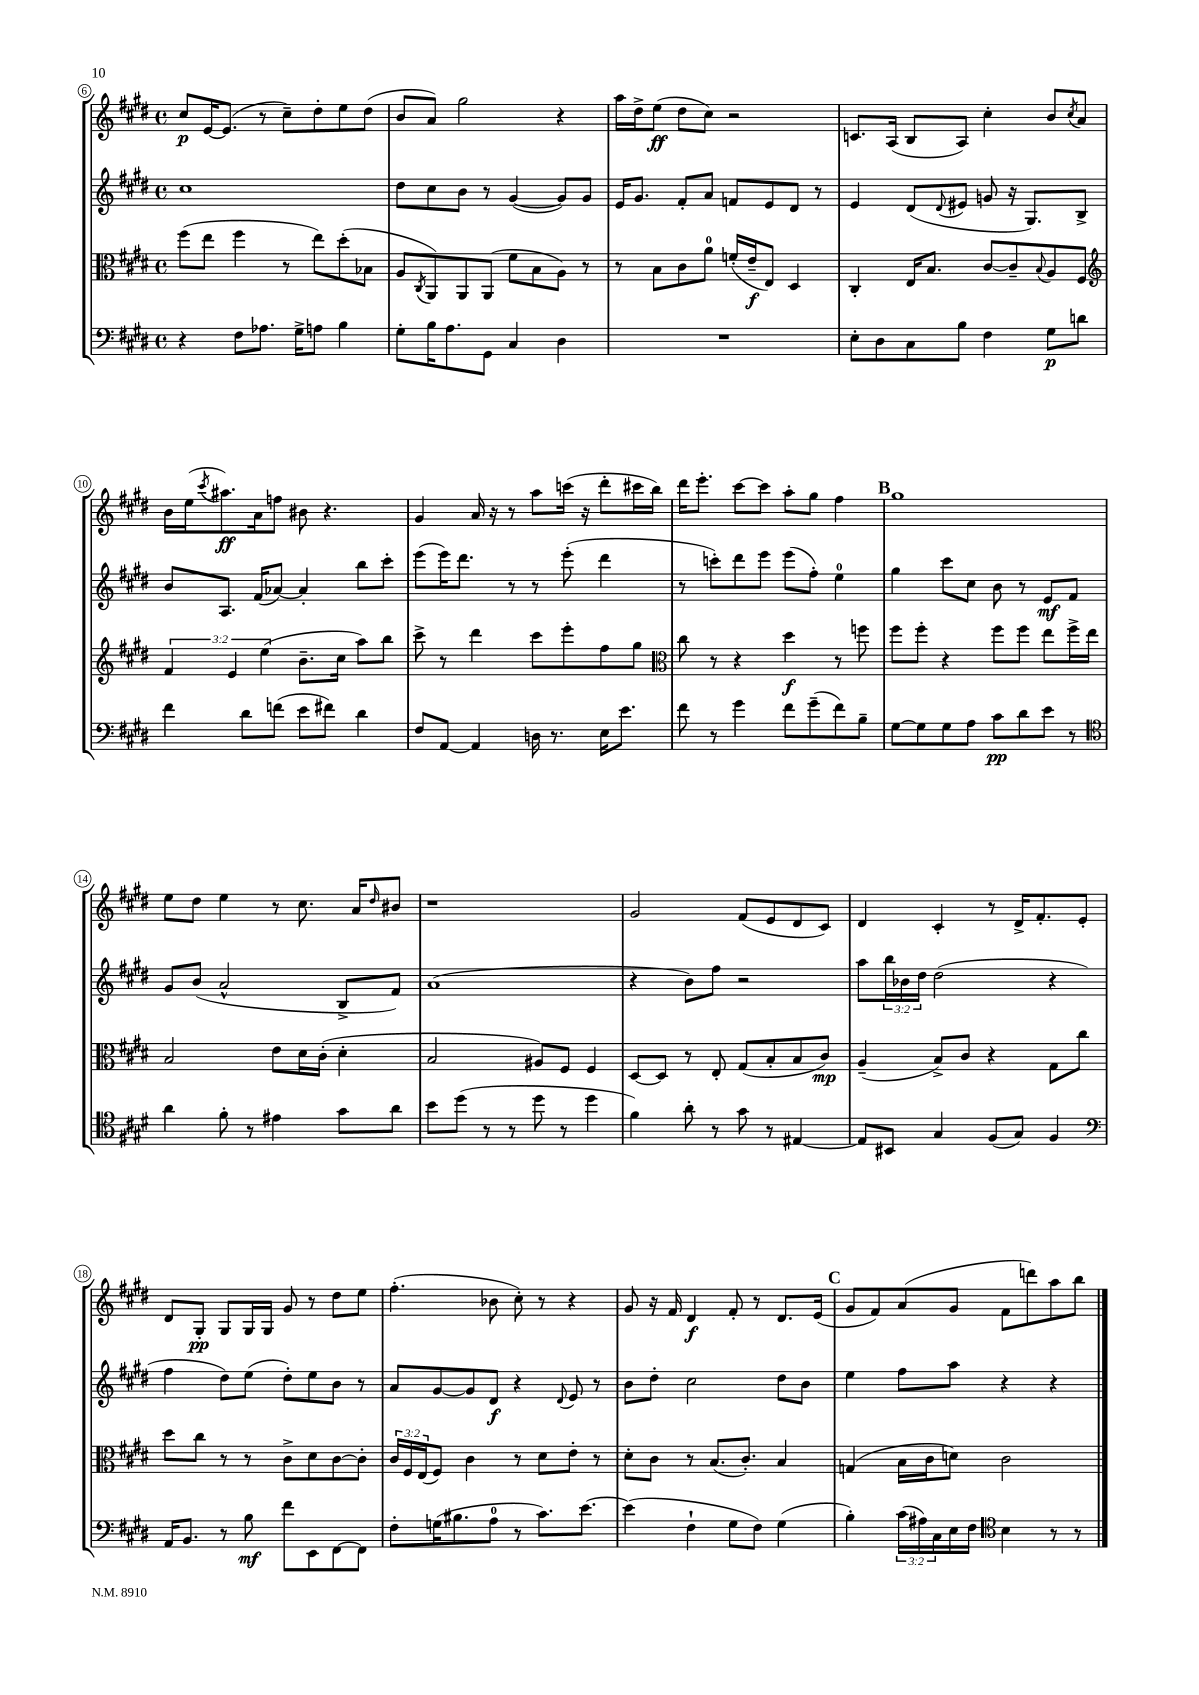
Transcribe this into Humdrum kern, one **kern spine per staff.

**kern	**kern	**kern	**kern
*staff4	*staff3	*staff2	*staff1
*clefF4	*clefC3	*clefG2	*clefG2
*k[f#c#g#d#]	*k[f#c#g#d#]	*k[f#c#g#d#]	*k[f#c#g#d#]
*M4/4	*M4/4	*M4/4	*M4/4
*met(c)	*met(c)	*met(c)	*met(c)
4r	(8ff#	1cc#	8cc#
.	8ee	.	[16e
.	.	.	(8.e]
8F#	4ff#	.	.
8.A-	.	.	8r
.	8r	.	8cc#~)
16G#^	.	.	.
8A	8ee)	.	8dd#'
4B	(8dd#'	.	8ee
.	8B-	.	(8dd#
=	=	=	=
8G#'	8A	8dd#	8b
.	8qC#	.	.
16B	8AA)	8cc#	8a)
8.A	.	.	.
.	8AA	8b	2gg#
8GG#	(8AA	8r	.
4C#	8f#	([4g#	.
.	8B	.	.
4D#	8A)	8g#])	4r
.	8r	8g#	.
=	=	=	=
1r	8r	16e	16aa
.	.	8.g#	16dd#^
.	8B	.	(8ee
.	8c#	8f#'	8dd#
.	8a	8a	8cc#)
.	(16f'	8f	2r
.	16e~	.	.
.	8E)	8e	.
.	4D#	8d#	.
.	.	8r	.
=	=	=	=
8E'	4C#'	4e	8.c
8D#	.	.	.
.	.	.	(16A
8C#	16E	(8d#	8B
.	8.B	.	.
.	.	8qqd#	.
8B	.	8e#	8A)
4F#	[8c#	8g	4cc#'
.	8c#~]	16r	.
.	.	8.G#)	.
.	8qqB	.	.
8G#	8A	.	8b
.	.	.	8qcc#
8d	8F#	8B^	8a
=	=	=	=
*	*clefG2	*	*
4f#	6f#	8b	16b
.	.	.	(16ee
.	.	.	8qccc#
.	.	8.A	8.aa#)
.	6e	.	.
8d#	.	.	.
.	.	(16f#	16a
.	(6ee	.	.
(8f	.	[8a-)	8ff
8e	8.b~	4a-']	8b#
8f#)	.	.	4.r
.	16cc#	.	.
4d#	8aa)	8bb	.
.	8bb	8ccc#'	.
=	=	=	=
8F#	8ccc#^	(8eee	4g#
[8AA	8r	16eee)	.
.	.	8.ddd#	.
4AA]	4ddd#	.	16a
.	.	.	16r
.	.	8r	8r
16D	8ccc#	8r	8aa
8.r	.	.	.
.	8eee'	(8eee'	(16ccc
.	.	.	16r
16E	8ff#	4ddd#	8ddd#'
8.e	.	.	.
.	8gg#	.	16ccc#
.	.	.	16bb)
=	=	=	=
*	*clefC3	*	*
8f#	8cc#	8r	16ddd#
.	.	.	8.eee'
8r	8r	8ccc')	.
4g#	4r	8ddd#	[8ccc#
.	.	8eee	8ccc#]
8f#	4dd#	(8eee	8aa'
(8g#~	.	8ff#')	8gg#
8f#)	8r	4ee	4ff#
8B~	8ff	.	.
=	=	=	=
[8G#	8ff#	4gg#	1gg#
8G#]	8ff#'	.	.
8G#	4r	8ccc#	.
8A	.	8cc#	.
8c#	8ff#	8b	.
8d#	8ff#	8r	.
8e	8ee	8e	.
8r	16ff#^	8f#	.
.	16ee	.	.
=	=	=	=
*clefC4	*	*	*
4a	2B	8g#	8ee
.	.	(8b	8dd#
8f#'	.	2a^^	4ee
8r	.	.	.
4e#	8e	.	8r
.	16d#	.	8.cc#
.	(16c#'	.	.
8g#	4d#'	8B^	.
.	.	.	16a
.	.	.	16qqdd#
8a	.	8f#)	8b#
=	=	=	=
8b	2B	(1a	1r
(8dd#	.	.	.
8r	.	.	.
8r	.	.	.
8dd#	8A#)	.	.
8r	8F#	.	.
4dd#	4F#	.	.
=	=	=	=
4f#)	[8D#	4r	2g#
.	8D#]	.	.
8a'	8r	8b)	.
8r	8E'	8ff#	.
8g#	(8G#	2r	(8f#
8r	8B'	.	8e
[4E#	8B	.	8d#
.	8c#)	.	8c#)
=	=	=	=
8E#]	(4A~	8aa	4d#
8BB#	.	24bb	.
.	.	24b-	.
.	.	24dd#	.
4G#	8B^)	(2dd#	4c#'
.	8c#	.	.
(8F#	4r	.	8r
8G#)	.	.	16d#^
.	.	.	8.f#'
4F#	8G#	4r	.
.	8cc#	.	8e'
=	=	=	=
*clefF4	*	*	*
16AA	8dd#	4ff#	8d#
8.BB	.	.	.
.	8cc#	.	8G#'
8r	8r	8dd#)	8G#
8B	8r	(8ee	16G#
.	.	.	16G#
8f#	8c#^	8dd#')	8g#
8EE	8d#	8ee	8r
[8FF#	[8c#	8b	8dd#
8FF#]	8c#']	8r	8ee
=	=	=	=
8F#'	24c#	8a	(4.ff#'
.	24F#	.	.
.	(24E	.	.
(16G	8F#)	[8g#	.
8.B#	.	.	.
.	4c#	8g#]	.
8A	.	8d#	8b-
8r	8r	4r	8cc#')
8.c#)	8d#	.	8r
.	.	8qqd#	.
.	8e'	8e	4r
[8.e	.	.	.
.	8r	8r	.
=	=	=	=
(4e]	8d#'	8b	8g#
.	8c#	8dd#'	16r
.	.	.	16f#
4F#`	8r	2cc#	4d#
.	(8.B	.	.
8G#	.	.	8f#'
.	8.c#')	.	.
8F#)	.	.	8r
(4G#	4B	8dd#	8.d#
.	.	8b	.
.	.	.	(16e
=	=	=	=
4B')	(4G	4ee	8g#
.	.	.	8f#)
(24c#	16B	8ff#	(8a
24A#)	.	.	.
.	16c#	.	.
24C#	.	.	.
16E	8d)	8aa	8g#
16F#	.	.	.
*clefC4	*	*	*
4B	2c#	4r	8f#
.	.	.	8ddd)
8r	.	4r	8aa
8r	.	.	8bb
==	==	==	==
*-	*-	*-	*-
